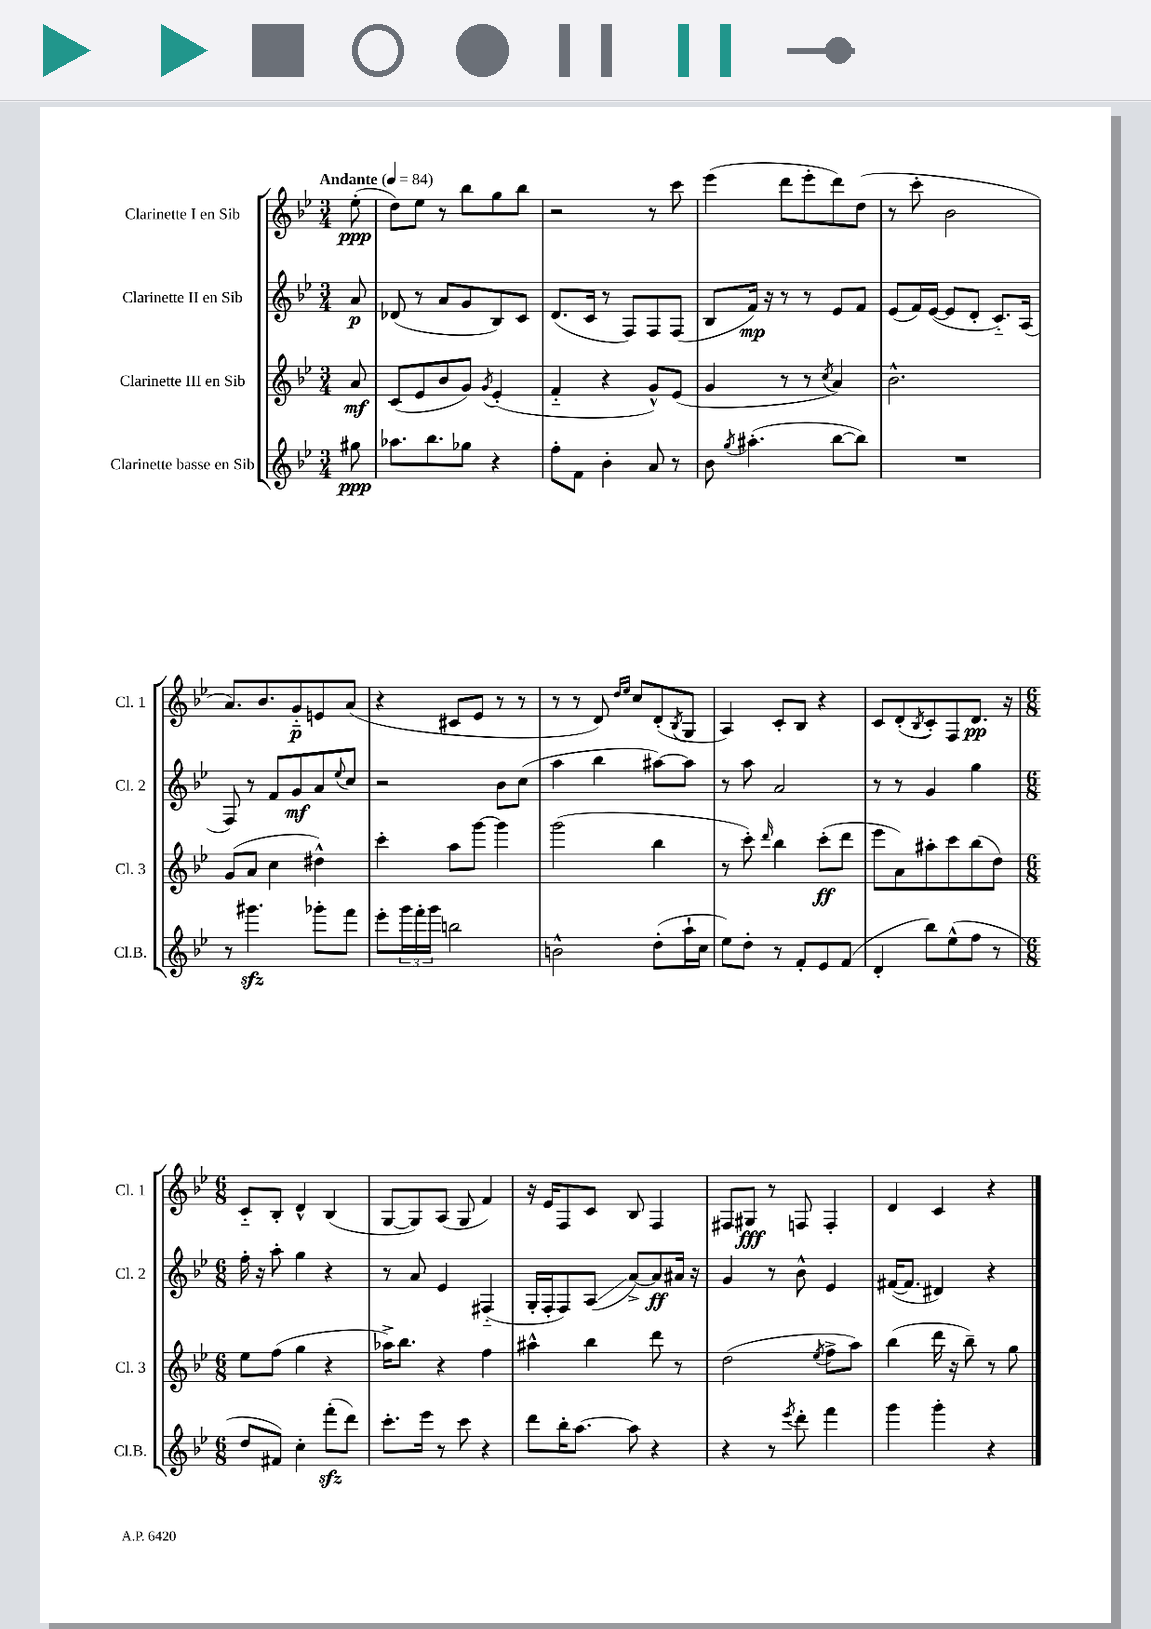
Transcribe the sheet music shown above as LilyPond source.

<<
\new StaffGroup <<
\new Staff = "s0" \with { instrumentName = "Clarinette I en Sib" shortInstrumentName = "Cl. 1" } {
    \clef treble \key bes \major \numericTimeSignature \time 3/4 \partial 8 \tempo "Andante" 4 = 84
    ees''8-.\ppp( |
    d''8) ees''8 r8 bes''8 g''8 bes''8 |
    r2 r8 c'''8 |
    ees'''4( d'''8 ees'''8-. d'''8) d''8( |
    r8 c'''8-. bes'2 |
    a'8.) bes'8. g'8-_\p e'8 a'8( |
    r4 cis'8 ees'8 r8 r8 |
    r8 r8 d'8) \grace { d''16 ees''16 } c''8 d'8-.( \acciaccatura { bes8 } g8 |
    a4) c'8-. bes8 r4 |
    c'8 d'8-.( \acciaccatura { bes8 } c'8-.) f8 d'8.\pp r16 |
    \numericTimeSignature \time 6/8 c'8-_ bes8-. d'4-^ bes4( |
    g8~ g8) a8( g8 f'4) |
    r16 ees'16 f8 c'8 bes8 f4 |
    fis8 gis8\fff r8 f8 f4-. |
    d'4 c'4 r4 \bar "|." |
}
\new Staff = "s1" \with { instrumentName = "Clarinette II en Sib" shortInstrumentName = "Cl. 2" } {
    \clef treble \key bes \major \numericTimeSignature \time 3/4 \partial 8
    a'8\p |
    des'8( r8 a'8 g'8 bes8) c'8 |
    d'8.( c'16 r8 f8) f8 f8( |
    bes8 f'16\mp) r16 r8 r8 ees'8 f'8 |
    ees'8( f'16) ees'16~( ees'8 d'8-. c'8.-_) a16( |
    f8) r8 f'8 g'8\mf a'8 \appoggiatura { ees''8 } c''8 |
    r2 bes'8 c''8( |
    a''4 bes''4 ais''8~) ais''8 |
    r8 a''8 a'2 |
    r8 r8 g'4 g''4 |
    \numericTimeSignature \time 6/8 f''16-. r16 a''8-. g''4 r4 |
    r8 a'8 ees'4 fis4-_( |
    g16-. f16-. f8) a8\glissando( a'8~->) a'8\ff ais'16 r16 |
    g'4 r8 bes'8-^ ees'4 |
    fis'16~( fis'8. dis'4) r4 \bar "|." |
}
\new Staff = "s2" \with { instrumentName = "Clarinette III en Sib" shortInstrumentName = "Cl. 3" } {
    \clef treble \key bes \major \numericTimeSignature \time 3/4 \partial 8
    a'8\mf |
    c'8( ees'8 bes'8 g'8) \acciaccatura { g'8 } ees'4-.( |
    f'4-_ r4 g'8-^) ees'8( |
    g'4 r8 r8 \acciaccatura { c''8 } a'4) |
    bes'2.-^ |
    g'8( a'8 c''4 dis''4-^) |
    c'''4-. a''8 g'''8~ g'''4 |
    g'''2( bes''4 |
    r8 c'''8-.) \grace { d'''16 } bes''4 c'''8-.\ff( d'''8 |
    ees'''8 a'8) ais''8-. c'''8 bes''8( d''8) |
    \numericTimeSignature \time 6/8 ees''8 f''8( g''4 r4 |
    aes''16->) bes''8. r4 f''4 |
    ais''4-^ bes''4 d'''8 r8 |
    d''2( \acciaccatura { ees''8 } f''8-> a''8) |
    bes''4( d'''16 r16 bes''8--) r8 g''8 \bar "|." |
}
\new Staff = "s3" \with { instrumentName = "Clarinette basse en Sib" shortInstrumentName = "Cl.B." } {
    \clef treble \key bes \major \numericTimeSignature \time 3/4 \partial 8
    gis''8\ppp |
    aes''8. bes''8. ges''8 r4 |
    f''8-. f'8 bes'4-. a'8 r8 |
    bes'8 \acciaccatura { g''8 } ais''4.-.( bes''8~ bes''8) |
    R2. |
    r8 gis'''4.\sfz ges'''8-. f'''8 |
    ees'''8-. \tuplet 3/2 { g'''16 f'''16-. g'''16 } b''2 |
    b'2-^ d''8-.( a''16-! c''16 |
    ees''8) d''8-. r8 f'8-. ees'8 f'8( |
    d'4-. bes''8) ees''8-^( f''8 r8 |
    \numericTimeSignature \time 6/8 d''8 fis'8) c''4-. f'''8-.\sfz( d'''8) |
    c'''8.-. ees'''16 r8 c'''8 r4 |
    d'''8 bes''16-. a''8.~ a''8 r4 |
    r4 r8 \acciaccatura { ees'''8 } d'''8-. f'''4 |
    g'''4 g'''4-. r4 \bar "|." |
}
>>
>>
\layout { \context { \Score \remove "Bar_number_engraver" } }
